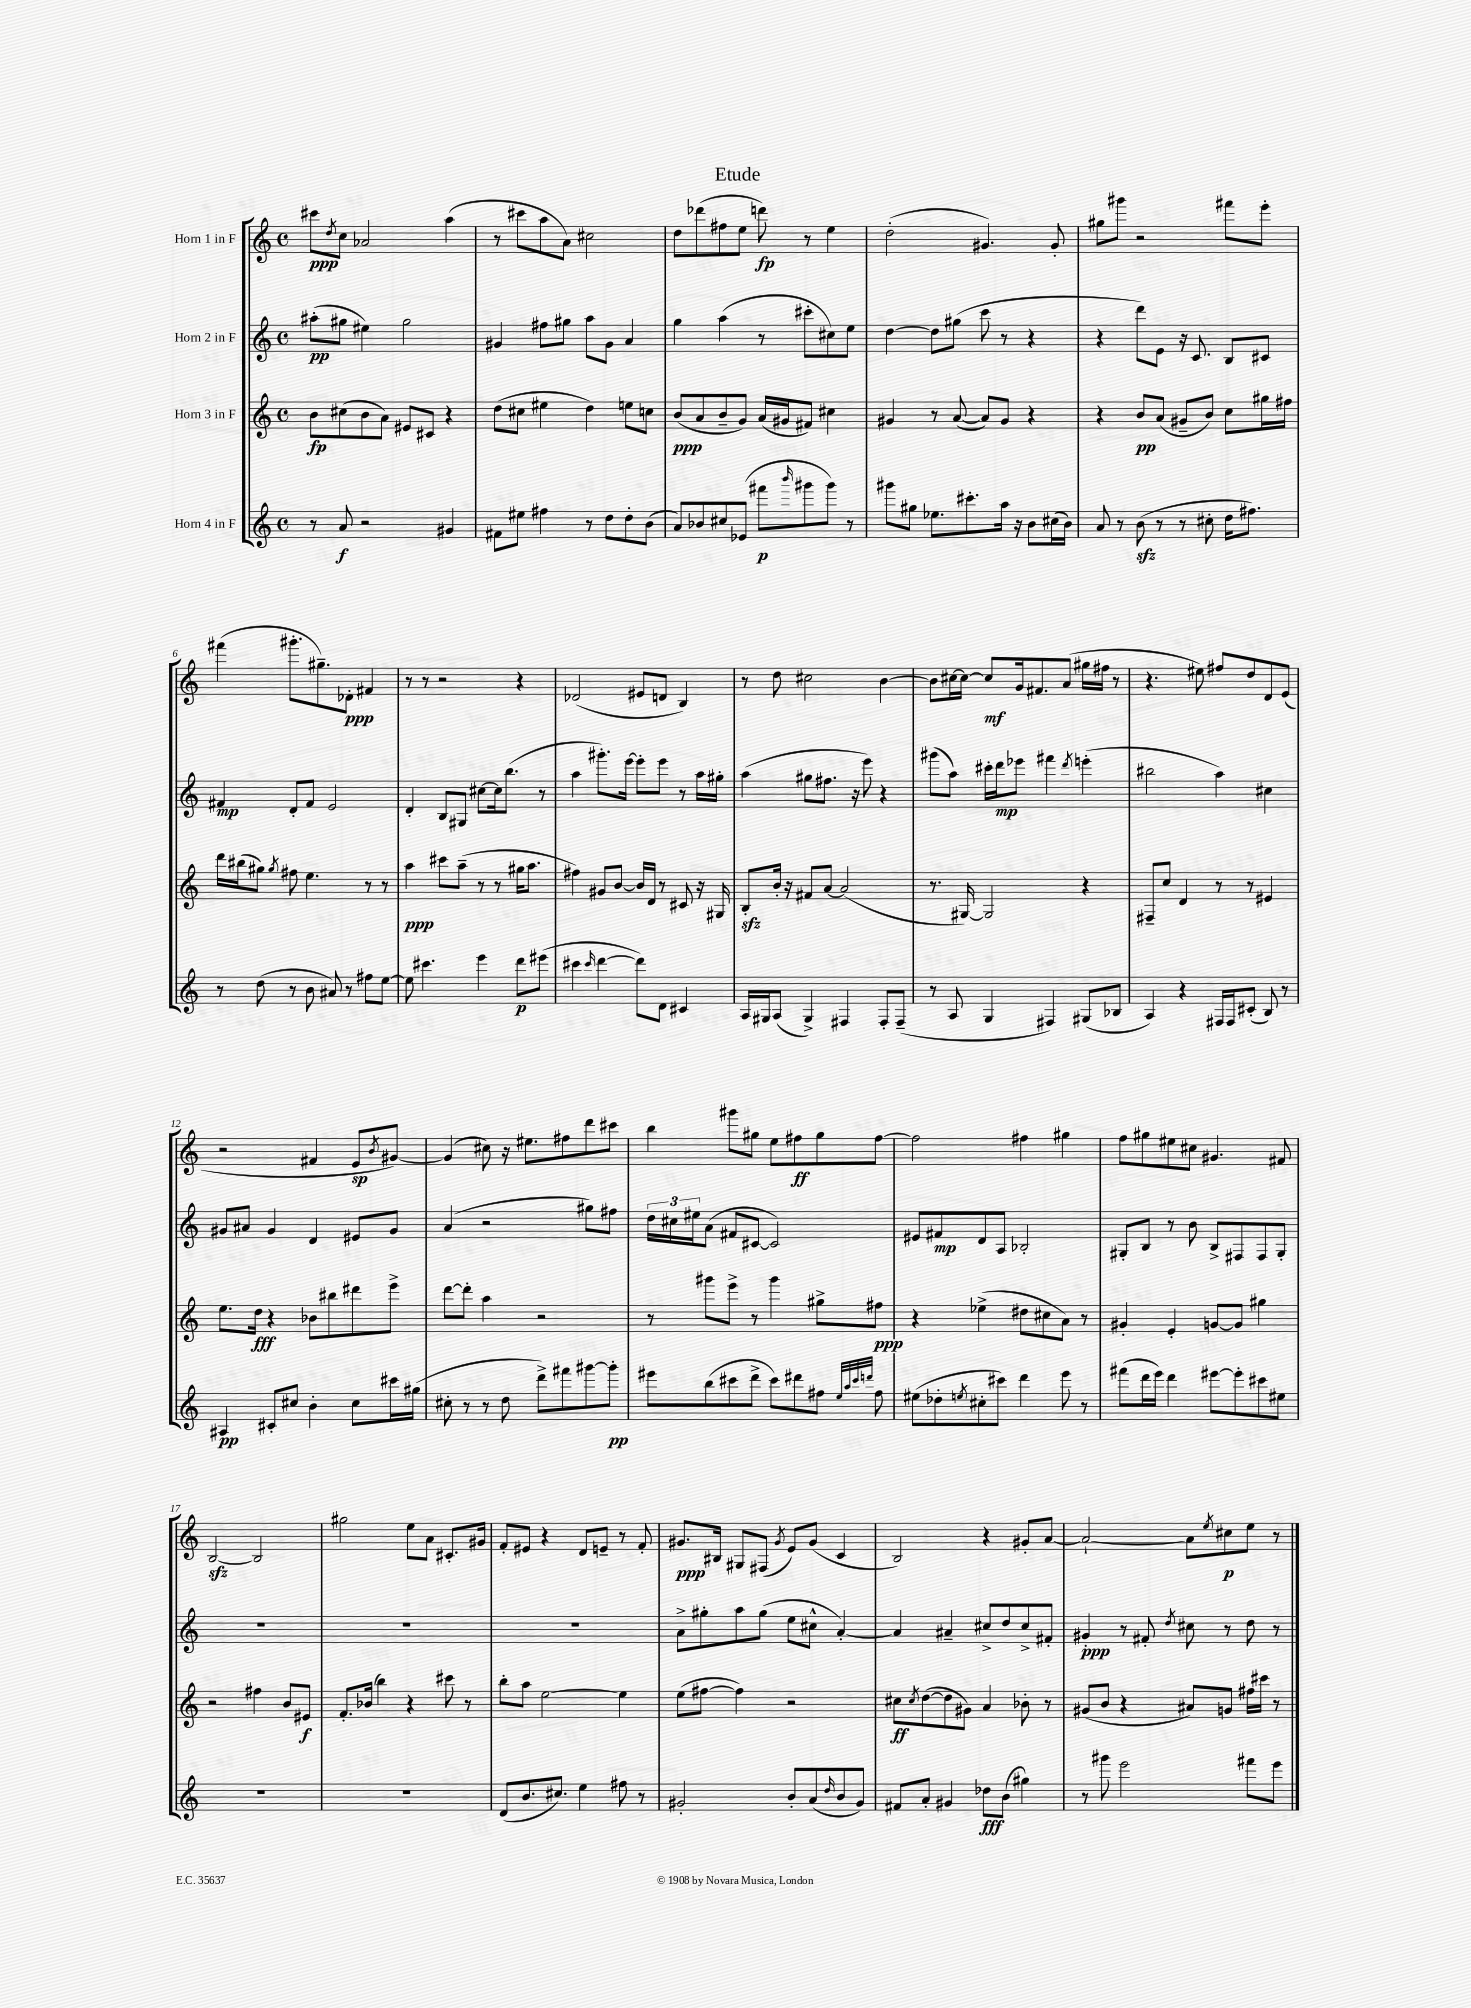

**kern	**kern	**kern	**kern
*staff4	*staff3	*staff2	*staff1
*clefG2	*clefG2	*clefG2	*clefG2
*k[]	*k[]	*k[]	*k[]
*M4/4	*M4/4	*M4/4	*M4/4
*met(c)	*met(c)	*met(c)	*met(c)
8r	8b	(8aa#'	8ccc#
.	.	.	8qdd
8a	(8cc#	8gg#	8cc
2r	8b	4ee#)	2a-
.	8a)	.	.
.	8e#	2gg#	.
.	8c#	.	.
4g#	4r	.	(4aa
=	=	=	=
8f#	(8dd	4g#	8r
8ee#	8cc#	.	8ccc#
4ff#	4ee#	8ff#	8aa
.	.	8gg#	8a)
8r	4dd)	8aa	2cc#
8dd	.	8g#	.
8dd'	8ee	4a	.
(8b	8cc	.	.
=	=	=	=
8a)	(8b	4gg	8dd
8b-	8a	.	(8ddd-
8cc#	8b~	(4aa	8ff#
(8e-	8g)	.	8ee
8fff#	(16a	8r	8ddd)
.	16g#	.	.
16qqbbb	.	.	.
8ggg#	8f#)	8ccc#'	8r
8ggg#)	4cc#	8cc#)	4ee
8r	.	8ee	.
=	=	=	=
8ggg#	4g#	[4dd	(2dd'
8gg#	.	.	.
8.ee-	8r	8dd]	.
.	([8a	(8gg#	.
8.ccc#'	.	.	.
.	8a])	8ccc	4.g#)
16aa	8g#	8r	.
16r	.	.	.
8b	4r	4r	.
(16cc#	.	.	8g#'
16b)	.	.	.
=	=	=	=
8a	4r	4r	8gg#
8r	.	.	8ggg#
(8b	8b	8ddd)	2r
8r	(8a	8e	.
8r	8g#~	16r	.
.	.	8.c	.
8cc#'	8b)	.	.
16dd	8cc	8B	8fff#
8.ff#)	.	.	.
.	16gg#	8c#	8eee'
.	16ff#	.	.
=	=	=	=
8r	16ddd	4f#	(4fff#
.	(16bb#	.	.
(8dd	8gg#)	.	.
.	8qgg#	.	.
8r	8ff#	8d'	8.ggg#'
8b	4.ee	8f#	.
.	.	.	8.gg#~)
8a#)	.	2e	.
8r	.	.	8d-'
8ff#	8r	.	4f#
[8ee	8r	.	.
=	=	=	=
8ee]	4aa	4d'	8r
4.ccc#	.	.	8r
.	8ccc#	8B	2r
.	(8aa~	8G#	.
4eee	8r	[8cc#	.
.	8r	16cc#]	.
.	.	(8.bb	.
8ddd	16gg#	.	4r
.	8.aa	.	.
(8eee#	.	8r	.
=	=	=	=
4ccc#	4ff#)	4aa	(2d-
16qqccc#	.	.	.
[4ddd	8g#	8.ggg#')	.
.	[8b	.	.
.	.	[16eee	.
8ddd])	16b]	8eee']	8e#
.	16d	.	.
8d	8r	8eee	8d
4c#	8c#	8r	4B)
.	16r	16aa	.
.	16G#	16gg#'	.
=	=	=	=
16A	8B'	(4aa	8r
16G#	.	.	.
(8A	16b'	.	8dd
.	16r	.	.
4G#^)	8f#	8gg#	2cc#
.	[8a	8.ff#	.
4F#	(2a]	.	.
.	.	16r	.
.	.	8eee)	.
8F#'	.	4r	[4b
(8F#~	.	.	.
=	=	=	=
8r	8.r	(8ggg#	8b]
8A	.	8aa)	[16cc#
.	[16G#)	.	16cc#_
4G	2G#]	16ccc#'	8cc#]
.	.	16ddd	.
.	.	8eee-	16g
.	.	.	8.f#
4F#)	.	4fff#	.
.	.	.	(8a
.	.	8qddd	.
(8G#	4r	(4eee'	16gg#
.	.	.	16ff#
8B-	.	.	8r
=	=	=	=
4A)	8F#~	2bb#	4.r
.	8cc	.	.
4r	4d	.	.
.	.	.	8ee#)
16F#	8r	4aa)	8ff#
16F#	.	.	.
(8c#'	8r	.	8dd
8B)	4e#	4cc#	8d
8r	.	.	(8e
=	=	=	=
4A#	8.ee	8g#	2r
.	.	8a#	.
.	16dd	.	.
8c#'	4r	4g#	.
8cc#	.	.	.
4b'	8b-	4d	4f#
.	8bb#	.	.
8cc#	8ddd#	8e#	8e
.	.	.	8qb
16ccc#	8eee^	8g#	[8g#)
(16gg#	.	.	.
=	=	=	=
8cc#'	[8ddd	(4a	(4g#]
8r	8ddd']	.	.
8r	4aa	2r	8cc#)
8dd	.	.	16r
.	.	.	8.ee#
8ddd^)	2r	.	.
8fff#	.	.	8ff#
[8ggg#	.	8gg#)	8ddd
8ggg#']	.	8ff#	8ccc#
=	=	=	=
8eee#	8r	24dd	4bb
.	.	24cc#	.
.	.	24ee#	.
(8bb	8ggg#	(8a	.
8ccc#	8eee^	8f#	8ggg#
8ddd^	8r	[8c#	8gg#
8ccc#)	4ggg#	2c#])	8ee
8ddd#	.	.	8ff#
8ff#	8gg#^	.	8gg#
32qqee	.	.	.
32qqaa	.	.	.
32qqccc#	.	.	.
32qqddd	.	.	.
8ff#	8ff#	.	[8ff#
=	=	=	=
(8ee#	4r	8e#	2ff#]
8dd-'	.	8f#	.
8qee	.	.	.
8cc#'	(4ee-^	8d	.
8ccc#)	.	8A	.
4ddd	8dd#	2B-'	4ff#
.	8cc#	.	.
8eee	8a)	.	4gg#
8r	8r	.	.
=	=	=	=
(8fff#	4g#'	8G#'	8ff
16ddd	.	8B	8gg#
16eee)	.	.	.
4ddd	4e'	8r	8ee#
.	.	8b	8cc#
[8eee#	[8g	8B^	4.g#
8eee#']	8g]	8F#	.
8ccc#	4gg#	8F#	.
8ee#	.	8G#'	8f#
=	=	=	=
1r	2r	1r	[2B
.	4ff#	.	2B]
.	8b	.	.
.	8e#	.	.
=	=	=	=
1r	8.f'	1r	2gg#
.	(16b-	.	.
.	4bb)	.	.
.	4r	.	8ee
.	.	.	8a
.	8ccc#	.	8.c#'
.	8r	.	.
.	.	.	16g#
=	=	=	=
(8d	8bb'	1r	8f'
8.b	8aa	.	8e#
.	[2ee	.	4r
8.cc#)	.	.	.
4ee	.	.	8d
.	.	.	8e~
8ff#	4ee]	.	8r
8r	.	.	8f'
=	=	=	=
2g#'	(8ee	8a^	8.g#
.	[8ff#	8gg#'	.
.	.	.	16B#
.	4ff#])	8aa	8G#
.	.	(8gg#	(8F#
.	.	.	8qg#
8b'	2r	8ee	8e)
(8a	.	8cc#^^	(8g#
16qqdd	.	.	.
8b	.	[4a')	4c
8g#)	.	.	.
=	=	=	=
8f#	8cc#	4a]	2B)
.	8qcc#	.	.
8a'	([8dd	.	.
4g#	8dd]	4a#~	.
.	8g#)	.	.
8dd-	4a	8cc#^	4r
(8b	.	8dd	.
4gg#)	8b-'	8cc#^	8g#'
.	8r	8f#'	[8a
=	=	=	=
8r	(8g#	4g#'	2a`_
8ggg#	8b	.	.
2eee	4r	8r	.
.	.	8f#'	.
.	.	8qdd	.
.	8a#)	8cc#	8a]
.	.	.	8qee
.	8g	8r	8cc#
8fff#	16ff#	8dd	8ee
.	16ccc#	.	.
8eee	8r	8r	8r
==	==	==	==
*-	*-	*-	*-
